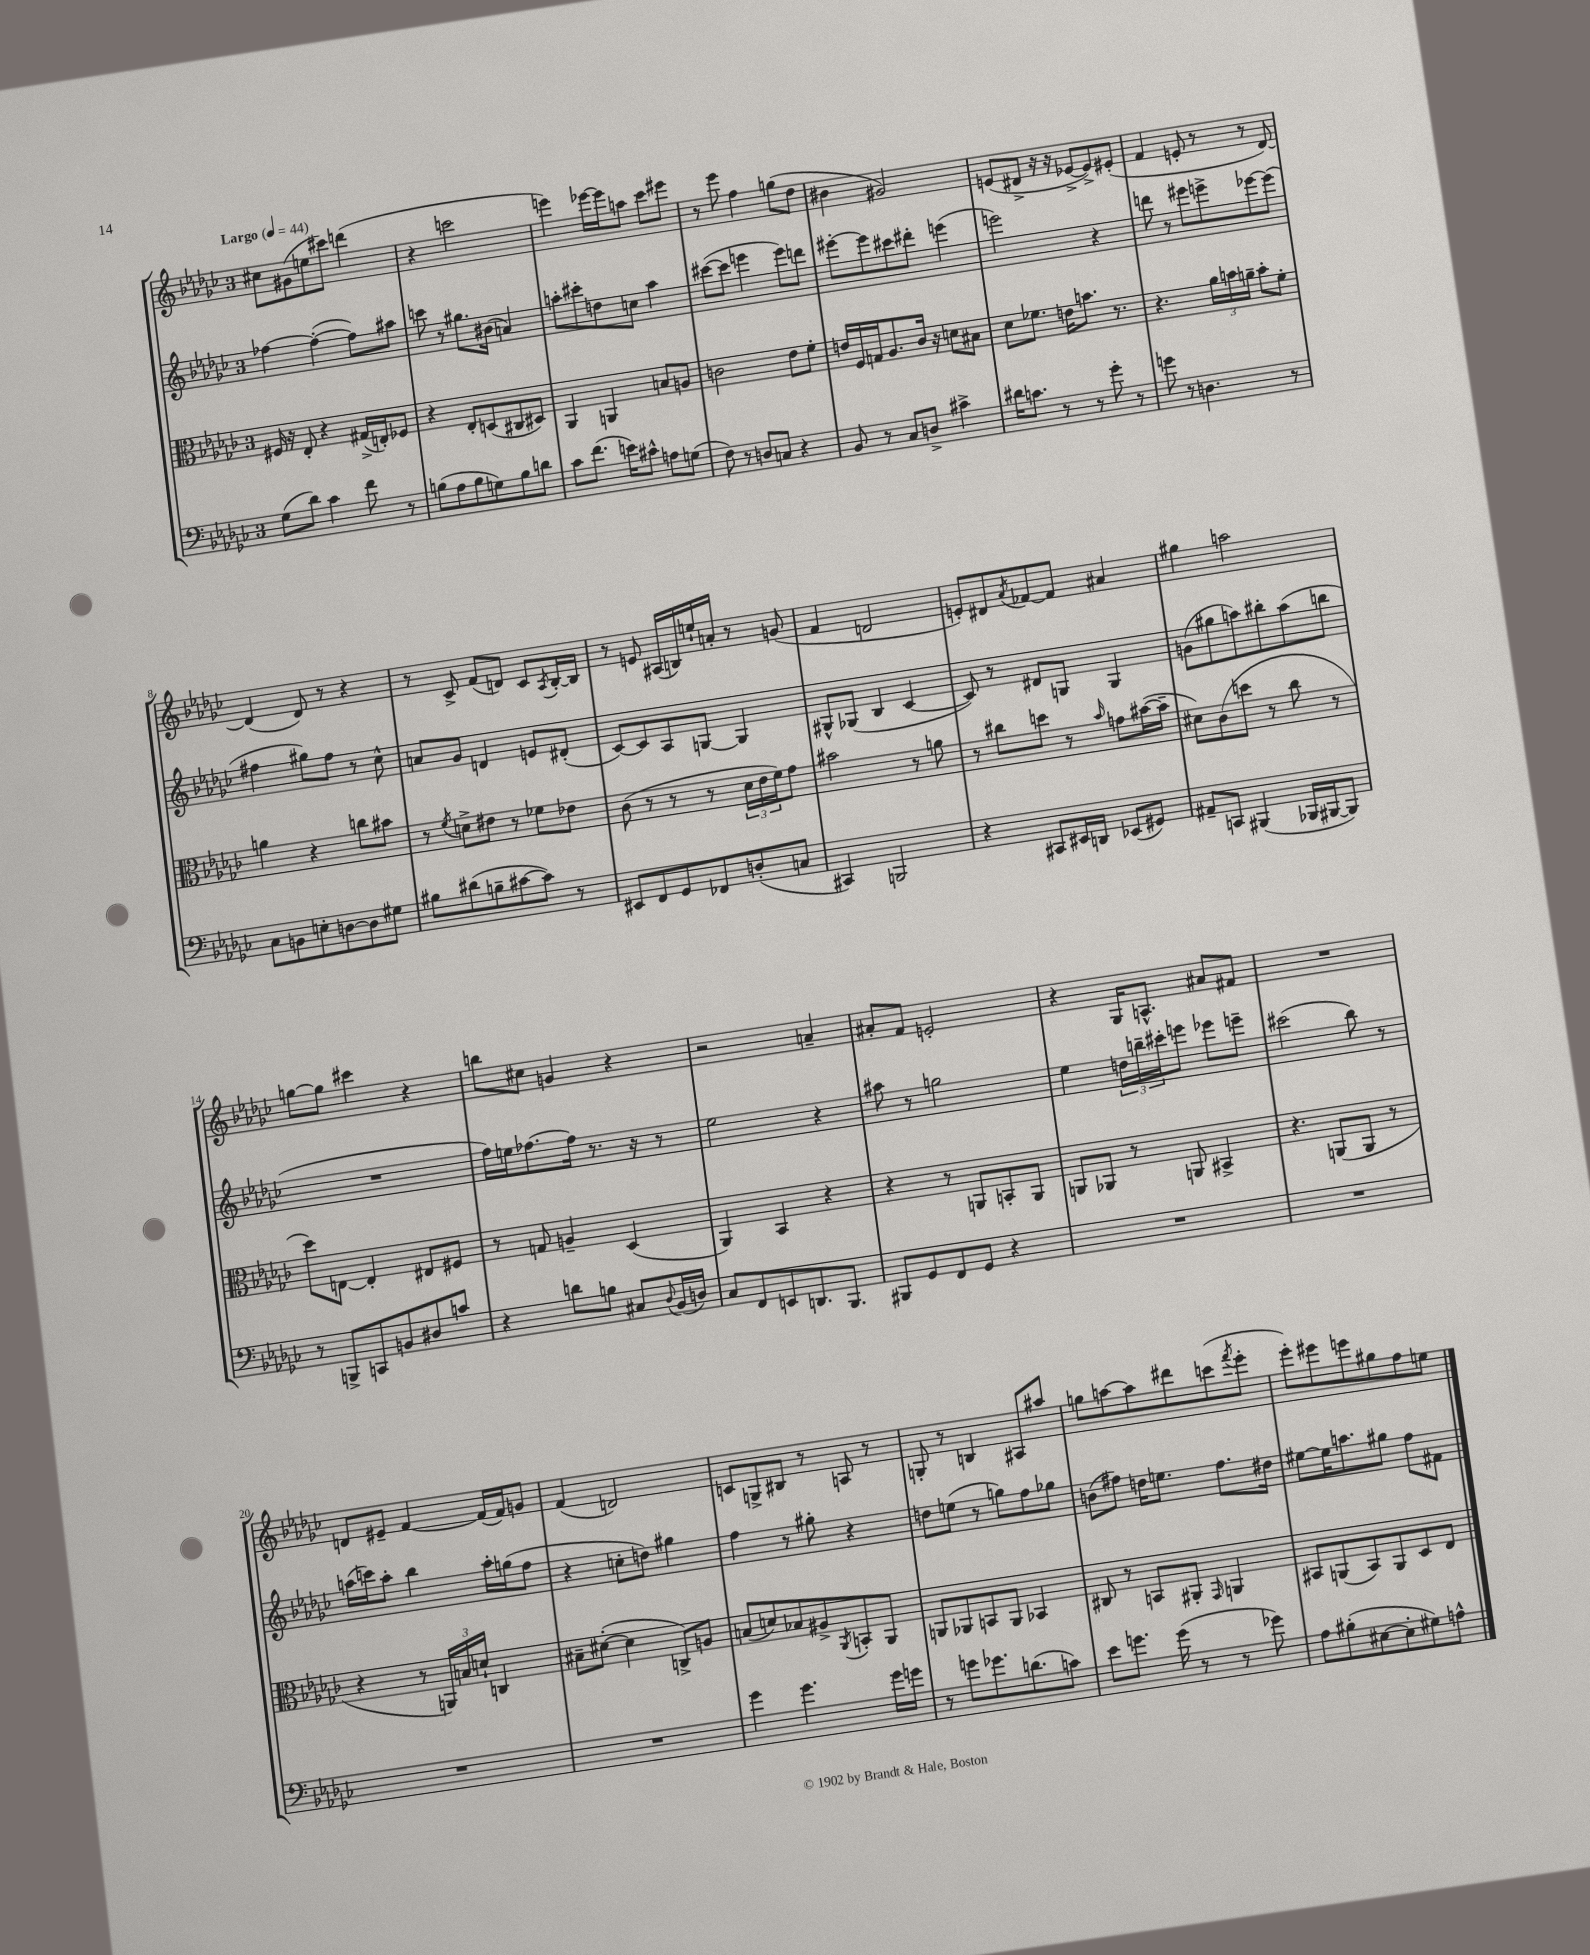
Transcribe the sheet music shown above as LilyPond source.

<<
\new StaffGroup <<
\new Staff = "s0" {
    \clef treble \key ges \major \once \override Staff.TimeSignature.style = #'single-digit \time 3/4 \tempo "Largo" 4 = 44
    cis''8 gis'8( e''8 cis'''8) d'''4( |
    r4 c'''2 |
    e'''4) ees'''16~ ees'''16 a''8 ces'''8 eis'''8 |
    r8 ees'''8 f''4 g''8( des''8 |
    bis'4 gis'2) |
    e'8( dis'8-> r16 r16 ees'8~-> ees'8->) eis'8-.( |
    f'4 e'8-. r8 r8 des'8~) |
    des'4( des'8) r8 r4 |
    r8 ces'8-> f'8( d'8) ces'8 \acciaccatura { aes8 } bes16~-. bes16 |
    r8 e'8 ais16( b16) e''16-! a'16-. r8 g'8( |
    f'4 d'2 |
    e'8-.) dis'8 \acciaccatura { aes'8 } fes'8~ fes'8 ais'4 |
    gis''4 a''2 |
    g''8~ g''8 cis'''4 r4 |
    b''8 cis''8 g'4 r4 |
    r2 a'4-- |
    ais'8-. f'8 e'2-. |
    r4 ges16 a8.-^ ais'8 fis'8 |
    R2. |
    d'8 eis'8-- f'4~ f'16( f'16) g'8 |
    f'4( d'2) |
    c'8 g8-> bis8 r8 a8 r8 |
    g8-. r8 b4 ais8 ais''8 |
    g''8 a''8~ a''8 dis'''8 c'''8( \acciaccatura { f'''8 } ees'''8-. |
    ees'''8-.) eis'''8 e'''8 gis''8 f''8 e''8 \bar "|." |
}
\new Staff = "s1" {
    \clef treble \key ges \major \once \override Staff.TimeSignature.style = #'single-digit \time 3/4
    fes''4~ fes''4~-.( fes''8) ais''8 |
    c'''8 r8 gis''8. bis'16( a'4) |
    a''8-. cis'''8-. d''8 c''8 a''4 |
    cis'''8~( cis'''8 e'''4 e'''8) d'''8 |
    eis'''8~-. eis'''8 cis'''8 dis'''8-. e'''4( |
    e'''2) r4 |
    d'''8 r8 eis'''8 e'''8-> ees'''8~ ees'''8( |
    fis''4 gis''8) fis''8 r8 ces''8-^ |
    a'8 ges'8 d'4 e'8 dis'8-.( |
    ces'8~) ces'8 aes8 g8~ g4 |
    gis8-^ ges8( bes4 ces'4~ |
    ces'8) r8 dis'8 g8 g4 |
    g'8( gis''8 a''8) bis''8-. a''8( b''8 |
    R2. |
    f''16) e''16 fes''8.~ fes''16 r8. r16 r8 |
    ees''2 r4 |
    ais''8 r8 g''2 |
    ees''4 \tuplet 3/2 { d''16 b''16-- cis'''16-. } e'''8 ees'''8 e'''8-- |
    cis'''2( bes''8) r8 |
    a''16( c'''16) a''8-. bes''4 a''16-. g''16( f''8 |
    r4 c''8-. d''8) gis''4 |
    f''4 r8 gis''8-. r4 |
    d''8 e''8( r8 g''8) f''8 ges''8 |
    b'8( fis''8) d''16 e''8. fis''8. dis''16 |
    eis''8~ eis''16 a''8. gis''8 f''8 fis'8 \bar "|." |
}
\new Staff = "s2" {
    \clef alto \key ges \major \once \override Staff.TimeSignature.style = #'single-digit \time 3/4
    fis16 r16 ees8-. r4 gis16->( e16-.) fes8 |
    r4 ees8-. d8( cis8 dis8) |
    aes,4 a,4 b8 a8 |
    c'2 ees'8 f'8-. |
    e'16 f16 g16 aes8. ces'16 r16 d'8 bis8 |
    des'8 fes'8. e'16 b'8. r8. |
    r4. \tuplet 3/2 { aes'16 b'16 a'16-- } b'8-. f'8-. |
    a'4 r4 c''8 bis'8 |
    r8 \acciaccatura { f'8 } d'8-> eis'8 r8 fes'8 ees'8 |
    ces'8( r8 r8 r8 \tuplet 3/2 { des'16 ees'16 f'16) } ges'8 |
    bis'2 r8 a'8 |
    r8 cis''8 d''8 r8 \grace { bes'16 } g'8 bis'16~( bis'16-- |
    dis'8) ces'8( d''8 r8 ces''8 r8 |
    des''8) e8~ e4-. eis8 fis8 |
    r8 g8 a4-- des4( |
    aes,4) bes,4 r4 |
    r4 r8 a,8 b,8-. a,8 |
    a,8 aes,8 r8 a,8 bis,4-> |
    r4. a,8( a,8 r8 |
    r4 r8 \tuplet 3/2 { a,16) b16 d'16-! } c4 |
    bis8-- dis'8~-.( dis'4 c8->) a8 |
    b8( d'8) bes8 ais8-> \acciaccatura { aes,8 } b,8-. aes,8 |
    a,8 aes,8 b,8 aes,8 bes,4 |
    cis8 r8 b,8 ais,8-. \grace { ges,16 } a,4 |
    bis,8 a,8( bis,8) a,8 des8 ees8 \bar "|." |
}
\new Staff = "s3" {
    \clef bass \key ges \major \once \override Staff.TimeSignature.style = #'single-digit \time 3/4
    ges8( des'8) ces'4 f'8 r8 |
    b8( aes8 b8 g8) b8 d'8 |
    ces'8 f'8.( e'16) cis'8-^ a8 g8( |
    f8) r8 d8 c8 r4 |
    bes,8 r8 ces8 d8-> cis'4-> |
    dis'16 c'8. r8 r8 ges'8-. r8 |
    g'8 r8 d4. r8 |
    ces8 b,8 e8-. d8~ d8 gis8 |
    bis8 dis'8( b8-- cis'8~ cis'8) r8 |
    eis,8 f,8 ges,8 fes,8 d8-.( c8 |
    cis,4) b,,2 |
    r4 cis,8 eis,16 d,16 ees,8( gis,8) |
    ais,8-- c,8 bis,,4( bes,,16 bis,,16~ bis,,8) |
    r8 b,,8-> c,8 b,8 dis8 c'8 |
    r4 d'8 b8 cis8 \appoggiatura { des8 } bes,16( d16) |
    ces8 f,8 e,8 d,8. bes,,8. |
    bis,,8 ges,8 f,8 ges,8 r4 |
    R2. |
    R2. |
    R2. |
    R2. |
    ges'4 ges'4. ges'16 g'16 |
    r8 g'8 ges'8. d'8.( c'8) |
    ees'8 g'8. g'16( r8 r8 ges'8) |
    aes8 bis8-.( eis8~ eis8-. gis8) a8-^ \bar "|." |
}
>>
>>
